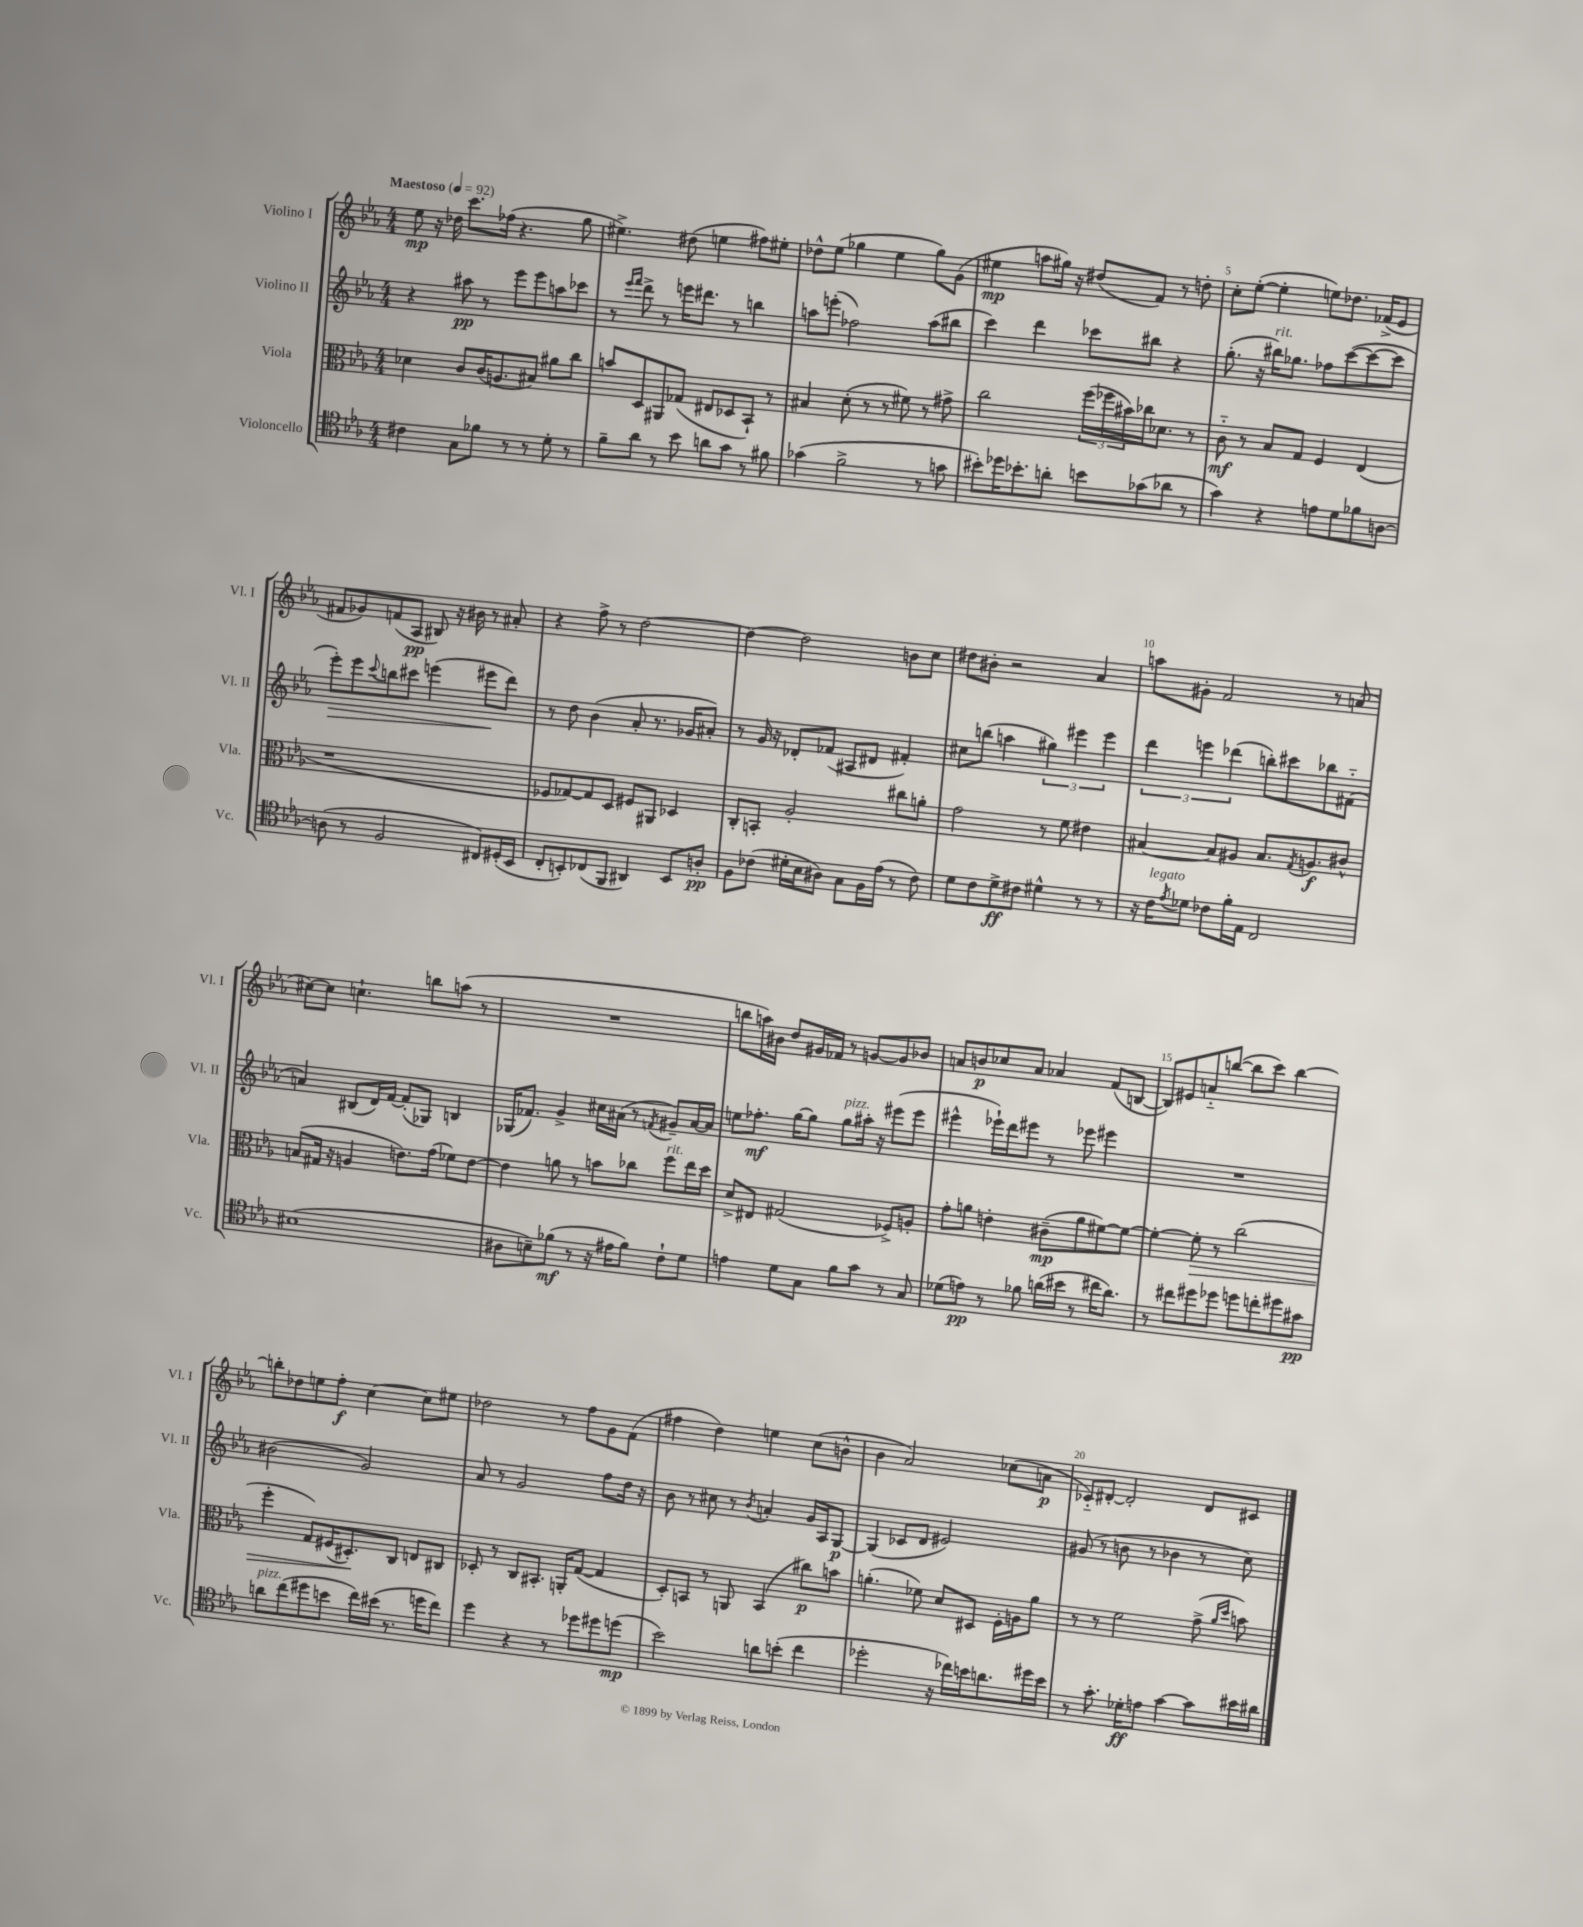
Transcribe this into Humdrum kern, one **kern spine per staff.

**kern	**dynam	**kern	**dynam	**kern	**dynam	**kern	**dynam
*part4	*part4	*part3	*part3	*part2	*part2	*part1	*part1
*staff4	*staff4	*staff3	*staff3	*staff2	*staff2	*staff1	*staff1
*I"Violoncello	*	*I"Viola	*	*I"Violino II	*	*I"Violino I	*
*I'Vc.	*	*I'Vla.	*	*I'Vl. II	*	*I'Vl. I	*
*clefC4	*	*clefC3	*	*clefG2	*	*clefG2	*
*k[b-e-a-]	*	*k[b-e-a-]	*	*k[b-e-a-]	*	*k[b-e-a-]	*
*M4/4	*	*M4/4	*	*M4/4	*	*M4/4	*
*MM92	*	*MM92	*	*MM92	*	*MM92	*
=1	=1	=1	=1	=1	=1	=1	=1
!	!	!	!	!	!	!LO:TX:a:B:t=Maestoso	!
4c#X\	.	4d-X\	.	4r	.	8ee-\	mp
.	.	.	.	.	.	16r	.
.	.	.	.	.	.	16dd-X\	.
8G\L	.	8c/L	.	8aa#X\	pp	8.ccc\L	.
8f-X\J	.	(16c/K	.	8r	.	.	.
.	.	8.An/	.	.	.	(16ff-X\Jk	.
8r	.	.	.	8eee-\L	.	4.r	.
8r	.	8B#X/J)	.	8eee-\	.	.	.
8d'\	.	8a#X\L	.	8aan\	.	.	.
8r	.	8cc\J	.	8ccc-X\J	.	8gg\	.
=2	=2	=2	=2	=2	=2	=2	=2
8f~\L	.	8bn/L	.	8r	.	4.ee#X^\)	.
.	.	.	.	16qqeee-/LL	.	.	.
.	.	.	.	16qqfff/JJ	.	.	.
8a-\J	.	8D/	.	8ddd^\	.	.	.
8r	.	8AA#X/	.	8r	.	.	.
8b-\	.	(8G-X/J	.	16eeen\KL	.	(8dd#X\	.
.	.	.	.	8.ddd#X\J	.	.	.
8an\L	.	8E#X/L	.	.	.	4een\	.
8g\J	.	8D-X/	.	8r	.	.	.
8r	.	8BB-`/J)	.	4bbn\	.	8ff#X\L)	.
8f#X\	.	8r	.	.	.	8ee#X'\J	.
=3	=3	=3	=3	=3	=3	=3	=3
(4g-X\	.	4B#X/	.	8aan\L	.	8dd-X^^\L	.
.	.	.	.	(8eeen'\J	.	(8ee-\J	.
2f^\	.	(8d'\	.	2ff-X\)	.	4gg-X\	.
.	.	8r	.	.	.	.	.
.	.	8r	.	.	.	4ee-\	.
.	.	8f#X\)	.	.	.	.	.
8r	.	8r	.	(8aa\L	.	8gg-\L)	.
8gn\	.	8g#X^\	.	8bb#X\J	.	(8g\J	.
=4	=4	=4	=4	=4	=4	=4	=4
8b#X'\L)	.	2cc\	.	4ccc\)	.	4ee#X\	mp
16dd-X\K	.	.	.	.	.	.	.
8.b-X'\	.	.	.	.	.	.	.
.	.	.	.	4ddd\	.	8aan\L	.
8an'\J	.	.	.	.	.	16gg#X\Jk)	.
.	.	.	.	.	.	16r	.
8bn\L	.	(24ff\LL	.	8ccc-X\L	.	(8dd#X/L	.
.	.	24ff-X\	.	.	.	.	.
.	.	24b#X\)	.	.	.	.	.
(8g-X\	.	16cc-X\J	.	8bb#X\J	.	8f/J)	.
.	.	8.d-X\J	.	.	.	.	.
8a-X\J	.	.	.	4r	.	8r	.
8r	.	8r	.	.	.	8ddn'\	.
=5	=5	=5	=5	=5	=5	=5	=5
4g\)	.	8c\	mf	(8.gg'\	.	8cc'\L	.
.	.	8r	.	.	.	([8ee-'\J	.
.	.	.	.	16r	.	.	.
!	!	!	!	!LO:TX:a:i:t=rit.	!	!	!
4r	.	8B-/L	.	16bb#X\KL)	.	4ee-'\]	.
.	.	.	.	8.gg-X\J	.	.	.
.	.	8G/J	.	.	.	.	.
8en\L	.	4F/	.	8ff-X\L	.	8een\L)	.
8d\	.	.	.	([8ccc\	.	8.dd-X\J	.
8f-X\	.	(4E-/	.	8ccc\_	.	.	.
.	.	.	.	.	.	(16f-X^/KL	.
[8An\J	.	.	.	8ccc\J]	.	8e-/J	.
!!LO:LB:g=z
=6	=6	=6	=6	=6	=6	=6	=6
!	!	!	!	!	!LO:HP:b	!	!
(8An\]	.	1r	.	8eee-'\L)	>	8f#X/L	.
8r	.	.	.	8eee-\	.	8g-X/)	.
.	.	.	.	8qqccc/	.	.	.
2F/	.	.	.	8bbn\	.	(8fn/	.
.	.	.	.	8ccc#X\J	.	8A-/J	pp
.	.	.	.	(4eeen\	.	8B#X/)	.
.	.	.	.	.	.	16r	.
.	.	.	.	.	.	16b#X\	.
8C#X/L)	.	.	.	8eee#X\L	.	8r	.
(16D#X'/L	.	.	.	8ddd\J)	]	8a#X'/	.
16BB-/JJ	.	.	.	.	.	.	.
=7	=7	=7	=7	=7	=7	=7	=7
8C'/L	.	8F-X/L	.	8r	.	4r	.
8BBn'/)	.	[8G-X/)	.	8dd\	.	.	.
(8C-X/	.	8G-/]	.	(4b-\	.	8ff^\	.
8FF/J	.	8D/J	.	.	.	8r	.
4AA#X/)	.	8F#X/L	.	8a-'/	.	[2dd\	.
.	.	8AA#X/J	.	8.r	.	.	.
8BB/L	.	4D-X/	.	.	.	.	.
.	.	.	.	16g-X/KL	.	.	.
8An'/J	pp	.	.	8a#X'/J)	.	.	.
=8	=8	=8	=8	=8	=8	=8	=8
8F\L	.	8C'/L	.	8r	.	4dd\_	.
(8c-X\J	.	8BBn'/J	.	16g/	.	.	.
.	.	.	.	16r	.	.	.
16d#X'\LL	.	2A-'/	.	8d-X'/L	.	2dd\]	.
16B-\J	.	.	.	.	.	.	.
8A#X\J)	.	.	.	(8f-X/J	.	.	.
8G\L	.	.	.	8A#X/L	.	.	.
16F\L	.	.	.	8d#X/J	.	.	.
(16e-\JJ	.	.	.	.	.	.	.
8r	.	8cc#X\L	.	4f#X'/)	.	8bn\L	.
8c-\)	.	8an'\J	.	.	.	8cc\J	.
=9	=9	=9	=9	=9	=9	=9	=9
8d\L	.	2g\	.	8cc#X\L	.	8dd#X\L	.
8c\	.	.	.	(8bbn\J	.	8b#X'\J	.
8d^\	ff	.	.	4aan\	.	2r	.
8c#X\J	.	.	.	.	.	.	.
4d#X^^\	.	8r	.	6gg#X\)	.	.	.
.	.	8f\	.	.	.	.	.
.	.	.	.	6eee#X\	.	.	.
8r	.	4e#X\	.	.	.	4a-/	.
.	.	.	.	6eee#\	.	.	.
8r	.	.	.	.	.	.	.
=10	=10	=10	=10	=10	=10	=10	=10
16r	.	[4B#X/	.	6ddd\	.	8aan\L	.
!LO:TX:a:i:t=legato	!	!	!	!	!	!	!
16c\KL	.	.	.	.	.	.	.
8qe-/	.	.	.	.	.	.	.
8d-X\J	.	.	.	.	.	8g#X'\J	.
.	.	.	.	6eeen\	.	.	.
8c-X\L	.	8B#/L]	.	.	.	2f/	.
.	.	.	.	(6ddd-X\	.	.	.
16f'\L	.	8A#X/J	.	.	.	.	.
16E-\JJ	.	.	.	.	.	.	.
2C/	.	8.B#/L	.	8bbn'\L)	.	.	.
.	.	.	.	8ccc#X\	.	.	.
.	.	8qG/	.	.	.	.	.
.	.	8.An/	f	.	.	.	.
.	.	.	.	8bb-X\	.	8r	.
.	.	8c#X^^/J	.	(8f#X\J	.	(8an/	.
!!LO:LB:g=z
=11	=11	=11	=11	=11	=11	=11	=11
(1B#X	.	(8Bn/L	.	4an/)	.	[8cc#X\L)	.
.	.	16G#X/Jk	.	.	.	8cc#\J]	.
.	.	16r	.	.	.	.	.
.	.	4An/	.	(8B#X/L	.	4.ccn`\	.
.	.	.	.	16d/L)	.	.	.
.	.	.	.	[16f/JJ	.	.	.
.	.	8.en\L)	.	(8f'/L]	.	.	.
.	.	.	.	8G-X/J)	.	8bbn\L	.
.	.	(16g\Jk	.	.	.	.	.
.	.	8f-X\L)	.	4Bn/	.	(8aan\J	.
.	.	[8e\J	.	.	.	8r	.
=12	=12	=12	=12	=12	=12	=12	=12
8A#X\L	.	4e\]	.	(16G-X/KL	.	1r	.
.	.	.	.	8.f-X/J)	.	.	.
8Bn~\)	.	.	.	.	.	.	.
(8f-X\J	mf	8an\	.	4g^/	.	.	.
8r	.	8r	.	.	.	.	.
16r	.	8bn\L	.	16cc#X\LL	.	.	.
16e#X\KL	.	.	.	(16a#X\JJ	.	.	.
8f-\J)	.	8cc-X\J	.	8r	.	.	.
.	.	.	.	8qfn/	.	.	.
!	!	!LO:TX:a:i:t=rit.	!	!	!	!	!
8c`\L	.	8ff\L	.	8g#X~/L)	.	.	.
8d\J	.	16ee-\L	.	[16a#/L	.	.	.
.	.	16dd\JJ	.	16a#/JJ]	.	.	.
=13	=13	=13	=13	=13	=13	=13	=13
4en\	.	8d^/L	.	8een\L	.	8bbn\L	.
.	.	8E#X/J	.	8.ff-X'\J	mf	16aan\L)	.
.	.	.	.	.	.	16b#X\JJ	.
8d\L	.	(2G#X/	.	.	.	8dd/L	.
.	.	.	.	[16gg\KL	.	.	.
8G\J	.	.	.	8gg\J]	.	16g#X/L	.
.	.	.	.	.	.	16f-X/JJ	.
!	!	!	!	!LO:TX:a:i:t=pizz.	!	!	!
8f\L	.	.	.	8gg\L	.	8r	.
8g\J	.	.	.	16aa#X'\Jk	.	[8gn/L	.
.	.	.	.	16r	.	.	.
8r	.	8F-X^/L)	.	(8eee#X\L	.	8g/]	.
8G/	.	8An'/J	.	8eee#\J	.	8b-X/J	.
=14	=14	=14	=14	=14	=14	=14	=14
(8d-X\L	.	8g'\L	.	4eee#X^^\	.	8an/L	.
8en\J)	pp	8an\J	.	.	.	8bn/	p
8r	.	4en'\	.	16eee-X`\LL)	.	8cc-X/	.
.	.	.	.	16ddd\J	.	.	.
8f-X\	.	.	.	8eee#X\J	.	8a/J	.
(16an\LL	.	(8c#X~\L	mp	8r	.	4a-X/	.
16b#X\JJ	.	.	.	.	.	.	.
8r	.	8a\	.	8eee-X\	.	.	.
16cc#X\KL	.	[8f#X\)	.	4eee#X\	.	(8f/L	.
8.a\J)	.	.	.	.	.	.	.
.	.	8f#\J_	.	.	.	[8Bn/J	.
=15	=15	=15	=15	=15	=15	=15	=15
8r	.	4f#'\_	.	1r	.	8B/L])	.
8cc#X\L	.	.	.	.	.	8e#X/	.
!	!	!	!LO:HP:b	!	!	!	!
8dd#X\	.	8f#'\]	>	.	.	8an/	.
8dd-X\J	.	8r	.	.	.	([8bbn/J	.
8ddn\L	.	(2cc\	.	.	.	8bb\L]	.
8ccn'\	.	.	.	.	.	8ccc\J)	.
8dd#X\	.	.	.	.	.	[4bb\	.
8g#X\J	pp	.	.	.	.	.	.
!!LO:LB:g=z
=16	=16	=16	=16	=16	=16	=16	=16
!LO:TX:a:i:t=pizz.	!	!	!	!	!	!	!
8an\L	.	4ff'\	.	(2b#X\	.	8bbn'\L]	.
(8cc\	.	.	.	.	.	8dd-X\	.
8dd#X\	.	8G/L)	.	.	.	8een\	.
8bn\J	.	(16F#X/K	.	.	.	8ff'\J	f
.	.	8.D#X'/)	.	.	.	.	.
16cc\LL)	.	.	.	2g/)	.	[4cc\	.
(16b#X\JJ	.	.	.	.	.	.	.
8.r	.	8C/J	]	.	.	.	.
.	.	8En/L	.	.	.	8cc\L]	.
16ddn\KL	.	.	.	.	.	.	.
8cc\J)	.	8C#X/J	.	.	.	8ee#X\J	.
=17	=17	=17	=17	=17	=17	=17	=17
4dd\	.	8D-X'/	.	8a-/	.	2dd-X\	.
.	.	8r	.	8r	.	.	.
4r	.	8C/L	.	2g/	.	.	.
.	.	8.BB#X'/J	.	.	.	.	.
8r	.	.	.	.	.	8r	.
.	.	16AAn'/KL	.	.	.	.	.
8dd-X\L	.	([8G/J	.	.	.	8ff\L	.
8dd#X\	.	4G/]	.	8ff\L	.	8g\	.
(8ddn\J	mp	.	.	16dd\Jk	.	(8f\J	.
.	.	.	.	16r	.	.	.
=18	=18	=18	=18	=18	=18	=18	=18
2b-\)	.	8D'/L)	.	8b-\	.	4ff#X\	.
.	.	8BBn/J	.	8r	.	.	.
.	.	8r	.	8cc#X\	.	4dd\)	.
.	.	8AAn/	.	8r	.	.	.
.	.	.	.	8qb-/	.	.	.
8an\L	.	(4BB/	.	4an'/	.	4een\	.
(8bn'\J	.	.	.	.	.	.	.
4cc\	.	8cc#X\L)	p	16g/LL	.	(8cc\L	.
.	.	.	.	16A-/J	.	.	.
.	.	8bn\J	.	[8G/J	p	8bn^^\J	.
=19	=19	=19	=19	=19	=19	=19	=19
2dd-X'\	.	(4.an'\	.	(4G/]	.	4b-\	.
.	.	.	.	8c-X/L	.	2a-/)	.
.	.	8f-X\)	.	8d/J	.	.	.
16r	.	8d/L	.	2e#X/)	.	.	.
16cc-X\LL)	.	.	.	.	.	.	.
16bn\J	.	8D#X/J	.	.	.	.	.
8.an\	.	.	.	.	.	.	.
.	.	16F'\LL	.	.	.	(8cc-X\L	.
.	.	16An\J	.	.	.	.	.
16dd#X\L	.	8a\J	.	.	.	8an\J	p
16b\JJ	.	.	.	.	.	.	.
=20	=20	=20	=20	=20	=20	=20	=20
8r	.	8r	.	(8g#X/	.	8c-X/L)	.
8.g'\	.	8r	.	8r	.	[8d#X'/J	.
.	.	2f\	.	8bn\	.	2d#'/]	.
16d-X'\KL	ff	.	.	.	.	.	.
8en\J	.	.	.	8r	.	.	.
[4g\	.	.	.	4b-X\	.	.	.
8g\L]	.	(8g^\	.	8r	.	8d#/L	.
.	.	16qqa-/LL	.	.	.	.	.
.	.	16qqdd/JJ	.	.	.	.	.
16b#X\L	.	8bn\)	.	8cc\)	.	8c#X/J	.
16a#X\JJ	.	.	.	.	.	.	.
==	==	==	==	==	==	==	==
*-	*-	*-	*-	*-	*-	*-	*-
